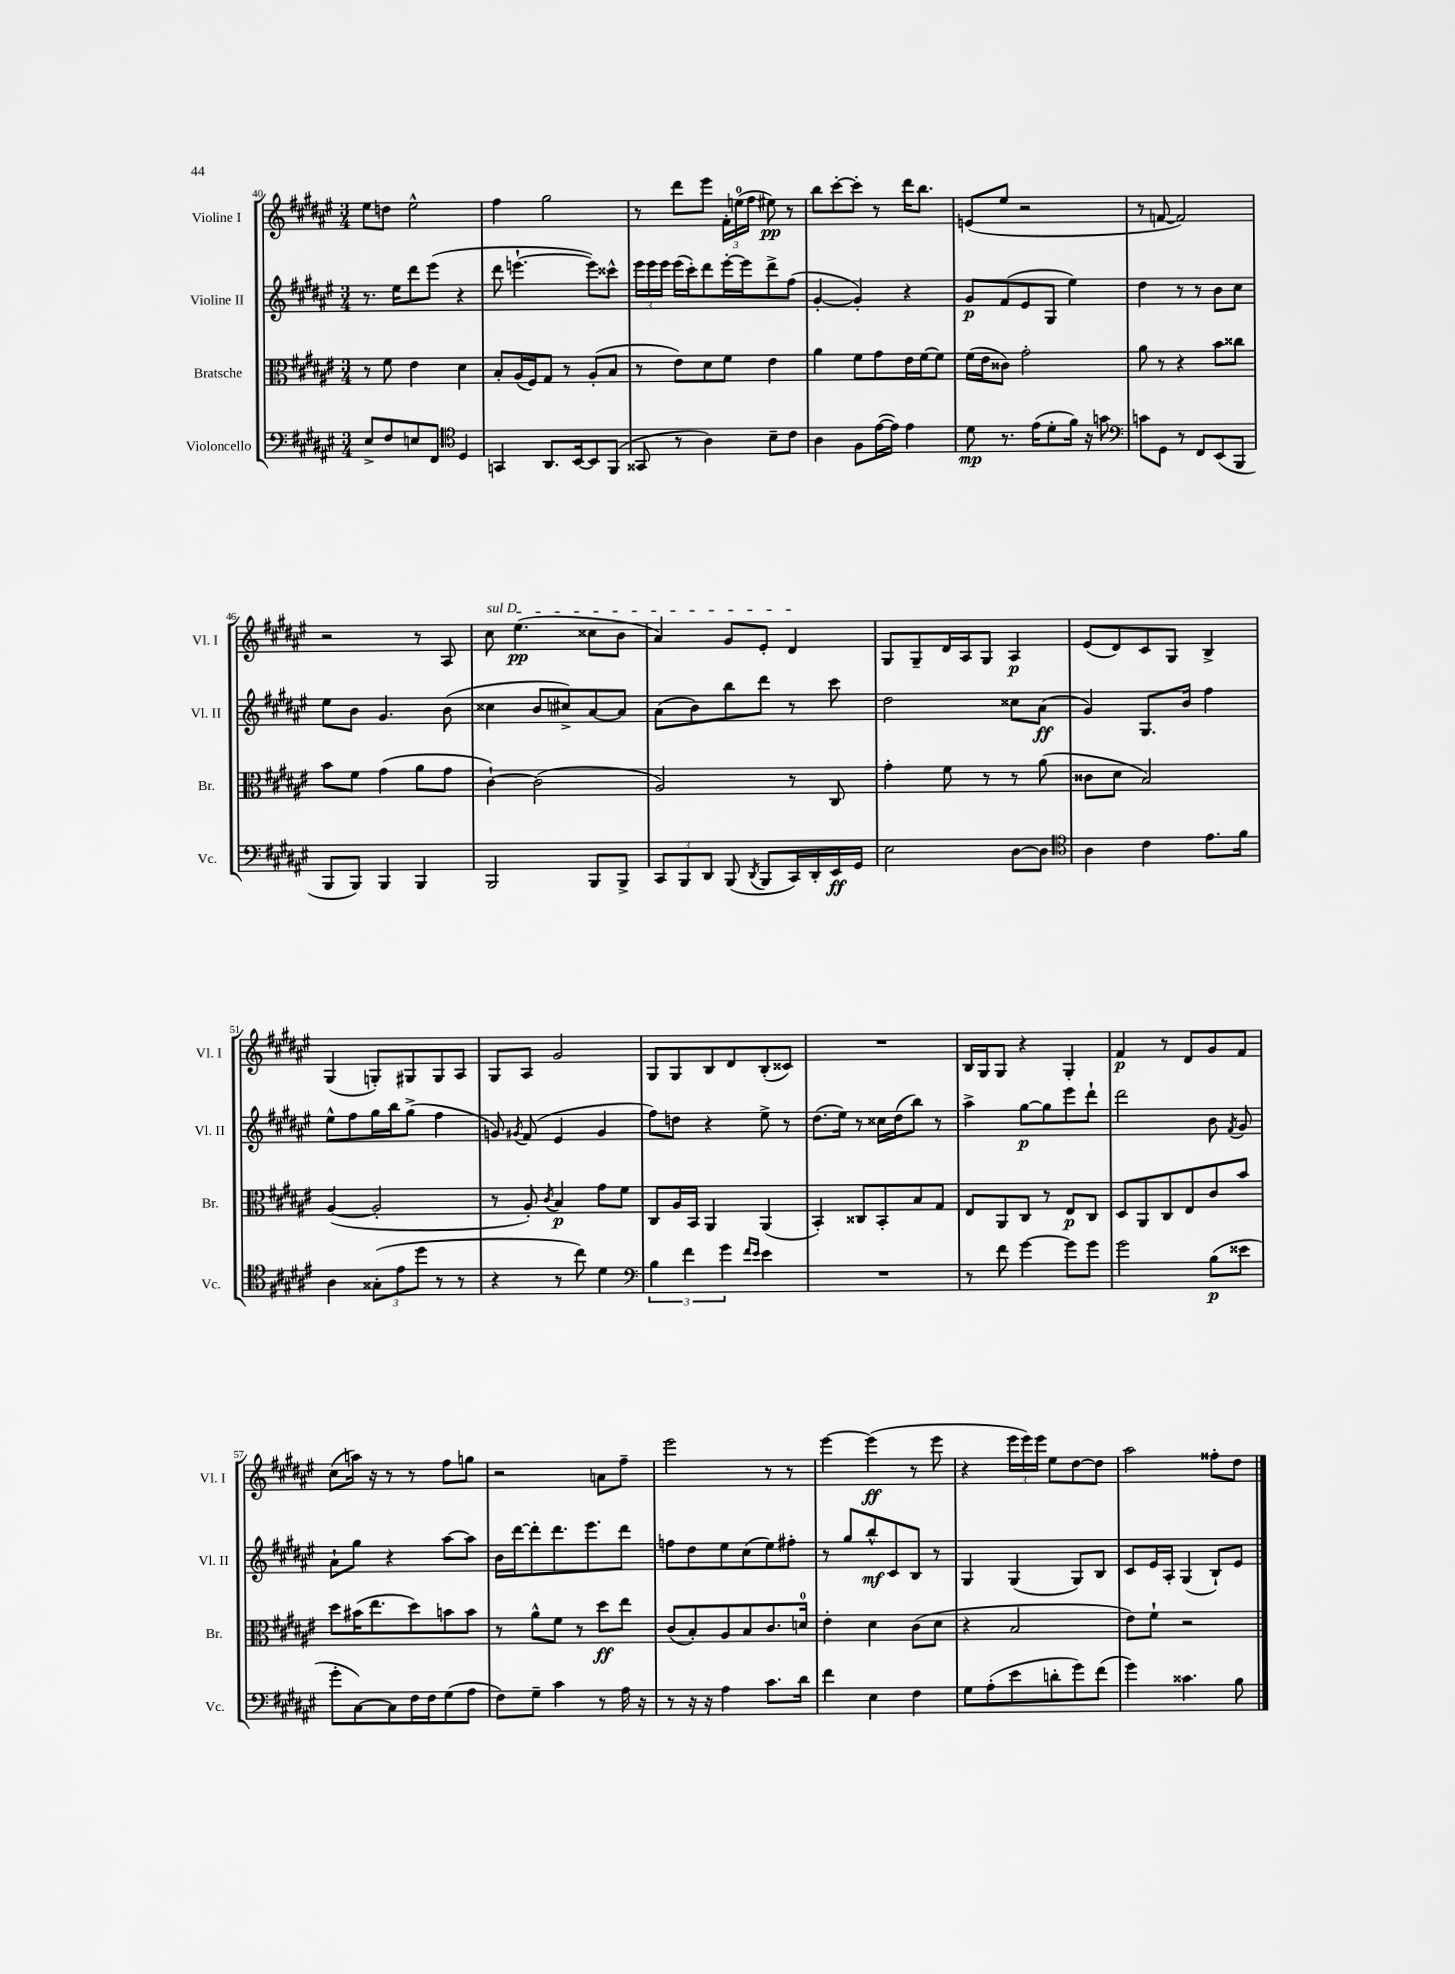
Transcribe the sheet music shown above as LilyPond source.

<<
\new StaffGroup <<
\new Staff = "s0" \with { instrumentName = "Violine I" shortInstrumentName = "Vl. I" } {
    \clef treble \key fis \major \numericTimeSignature \time 3/4
    \autoBeamOff eis''8[ d''8] eis''2-^ |
    fis''4 gis''2 |
    r8 dis'''8[ eis'''8] \tuplet 3/2 { fis'16[-. e''16-0( fis''16] } eis''8\pp) r8 |
    b''8[ cis'''8~-. cis'''8]-. r8 dis'''16[ b''8.] |
    e'8[( eis''8] r2 |
    r8 f'8~ f'2) |
    r2 r8 ais8 |
    \once \override TextSpanner.bound-details.left.text = \markup { \italic "sul D" } cis''8\startTextSpan eis''4.\pp( cisis''8[ b'8] |
    ais'4) gis'8[ eis'8]-. dis'4\stopTextSpan |
    gis8[ gis8-- dis'16 ais16 gis8] ais4\p |
    eis'8[( dis'8) cis'8 gis8] b4-> |
    gis4( g8[-.) gis8 gis8 ais8] |
    gis8[ ais8] gis'2 |
    gis8[ gis8 b8 dis'8 b8-.( cisis'8]) |
    R2. |
    b16[ gis16 gis8] r4 gis4-. |
    fis'4\p r8 dis'8[ gis'8 fis'8] |
    cis''8[( a''16]) r16 r8 r8 fis''8[ g''8] |
    r2 a'8[ fis''8]-- |
    eis'''2 r8 r8 |
    eis'''4~ eis'''4\ff( r8 eis'''8 |
    r4 \tuplet 3/2 { eis'''16[ eis'''16) eis'''16] } eis''8[ dis''8~ dis''8] |
    ais''2 fisis''8[-. dis''8] \bar "|." |
}
\new Staff = "s1" \with { instrumentName = "Violine II" shortInstrumentName = "Vl. II" } {
    \clef treble \key fis \major \numericTimeSignature \time 3/4
    \autoBeamOff r8. eis''16[ dis'''8 eis'''8]( r4 |
    dis'''8 e'''4.~-! e'''8[) cisis'''8]-^ |
    \tuplet 3/2 { eis'''16[ eis'''16 eis'''16] } eis'''16[( cis'''16-.) dis'''8 eis'''16~-. eis'''16 dis'''8-> fis''8]( |
    gis'4~-. gis'4-.) r4 |
    gis'8[\p fis'8( eis'8 gis8] eis''4) |
    dis''4 r8 r8 b'8[ cis''8] |
    eis''8[ b'8] gis'4. b'8( |
    cisis''4 b'8[ cis''8->) ais'8~ ais'8] |
    ais'8[( b'8) b''8 dis'''8] r8 cis'''8 |
    dis''2 cisis''8[ ais'8]\ff( |
    gis'4) gis8.[ b'16] fis''4 |
    eis''8[-^ fis''8 gis''16 b''16 gis''8]->( fis''4 |
    g'8) \acciaccatura { gis'8 } fis'8( eis'4 gis'4 |
    fis''8[) d''8] r4 eis''8-> r8 |
    dis''8.[( eis''16]) r8 cisis''16[ dis''16( b''8]) r8 |
    ais''4-> gis''8[~\p gis''8 eis'''8 dis'''8]-! |
    dis'''2 b'8 \acciaccatura { fis'8 } gis'8 |
    ais'8[-! gis''8] r4 ais''8[~ ais''8] |
    b'16[ dis'''16~ dis'''8-. dis'''8. eis'''8. dis'''8] |
    f''8[ dis''8 eis''8 cis''8( eis''8) fis''8]-. |
    r8 gis''8[ b''8-^\mf cis'8 b8] r8 |
    gis4 gis4( gis8[) b8] |
    cis'8[ eis'16 ais16]-. gis4( b8[-!) eis'8] \bar "|." |
}
\new Staff = "s2" \with { instrumentName = "Bratsche" shortInstrumentName = "Br." } {
    \clef alto \key fis \major \numericTimeSignature \time 3/4
    \autoBeamOff r8 fis'8 eis'4 dis'4 |
    b8[-. ais16( fis16) gis8] r8 ais8[-.( b8] |
    r8 eis'8[) dis'8 fis'8] eis'4 |
    ais'4 fis'8[ gis'8 eis'16 fis'16~ fis'8] |
    fis'16[( eis'16 cisis'8]) gis'2-. |
    ais'8 r8 r4 b'8[ cisis''8] |
    b'8[ fis'8] gis'4( ais'8[ gis'8] |
    cis'4~-!) cis'2( |
    ais2) r8 cis8 |
    gis'4-. fis'8 r8 r8 ais'8( |
    cisis'8[ dis'8] b2) |
    ais4~( ais2-. |
    r8 ais8-.) \acciaccatura { cis'8 } b4\p gis'8[ fis'8] |
    cis8[ ais16 b,16] ais,4 ais,4( |
    b,4-.) cisis8[ b,8-. b8 gis8] |
    eis8[ ais,8 cis8] r8 eis8[\p cis8] |
    dis8[ ais,8 cis8 eis8 cis'8 b'8] |
    dis''8[ bis'16( eis''8. dis''8) b'8 b'8] |
    r8 ais'8[-^ fis'8] r8 dis''8[\ff eis''8] |
    cis'8[( b8-.) ais8 b8 cis'8. d'16]-0 |
    eis'4-. dis'4 cis'8[( dis'8] |
    r4 b2 |
    eis'8[) fis'8]-! r2 \bar "|." |
}
\new Staff = "s3" \with { instrumentName = "Violoncello" shortInstrumentName = "Vc." } {
    \clef bass \key fis \major \numericTimeSignature \time 3/4
    \autoBeamOff eis8[-> fis8 e8 fis,8] \clef tenor dis4 |
    g,4 ais,8.[ b,16~ b,8 fis,8]( |
    gisis,8 r8 ais4) b8[-- cis'8] |
    ais4 fis8[ eis'16~( eis'16]) eis'4 |
    dis'8\mp r8. eis'16[( dis'8-. fis'16]) r16 g'8 |
    \clef bass c'8[ gis,8] r8 fis,8[ eis,8( b,,8] |
    b,,8[ b,,8]) b,,4 b,,4 |
    b,,2 b,,8[ b,,8]-> |
    \tuplet 3/2 { cis,8[ b,,8 dis,8] } b,,8( \acciaccatura { dis,8 } b,,8[ cis,16) dis,16-. eis,16\ff gis,16] |
    eis2 dis8[~ dis8] |
    \clef tenor ais4 cis'4 eis'8.[ fis'16] |
    ais4 \tuplet 3/2 { gisis8[-.( eis'8 dis''8] } r8 r8 |
    r4 r8 cis''8) dis'4 |
    \clef bass \tuplet 3/2 { b4 fis'4 gis'4 } \grace { fis'16[ eis'16] } eis'4 |
    R2. |
    r8 fis'8 gis'4~ gis'8[ gis'8] |
    gis'2 b8[\p( eisis'8] |
    gis'8[-. cis8~) cis8 fis16 fis16 gis8( ais8] |
    fis8[) gis8]-- cis'4 r8 ais16 r16 |
    r8 r16 r16 ais4 cis'8.[ dis'16] |
    fis'4 eis4 fis4 |
    gis8[ ais8-.( eis'8 d'8-. gis'8) fis'8]( |
    gis'4) cisis'4. b8 \bar "|." |
}
>>
>>
\layout { \context { \Score currentBarNumber = #40 } }
